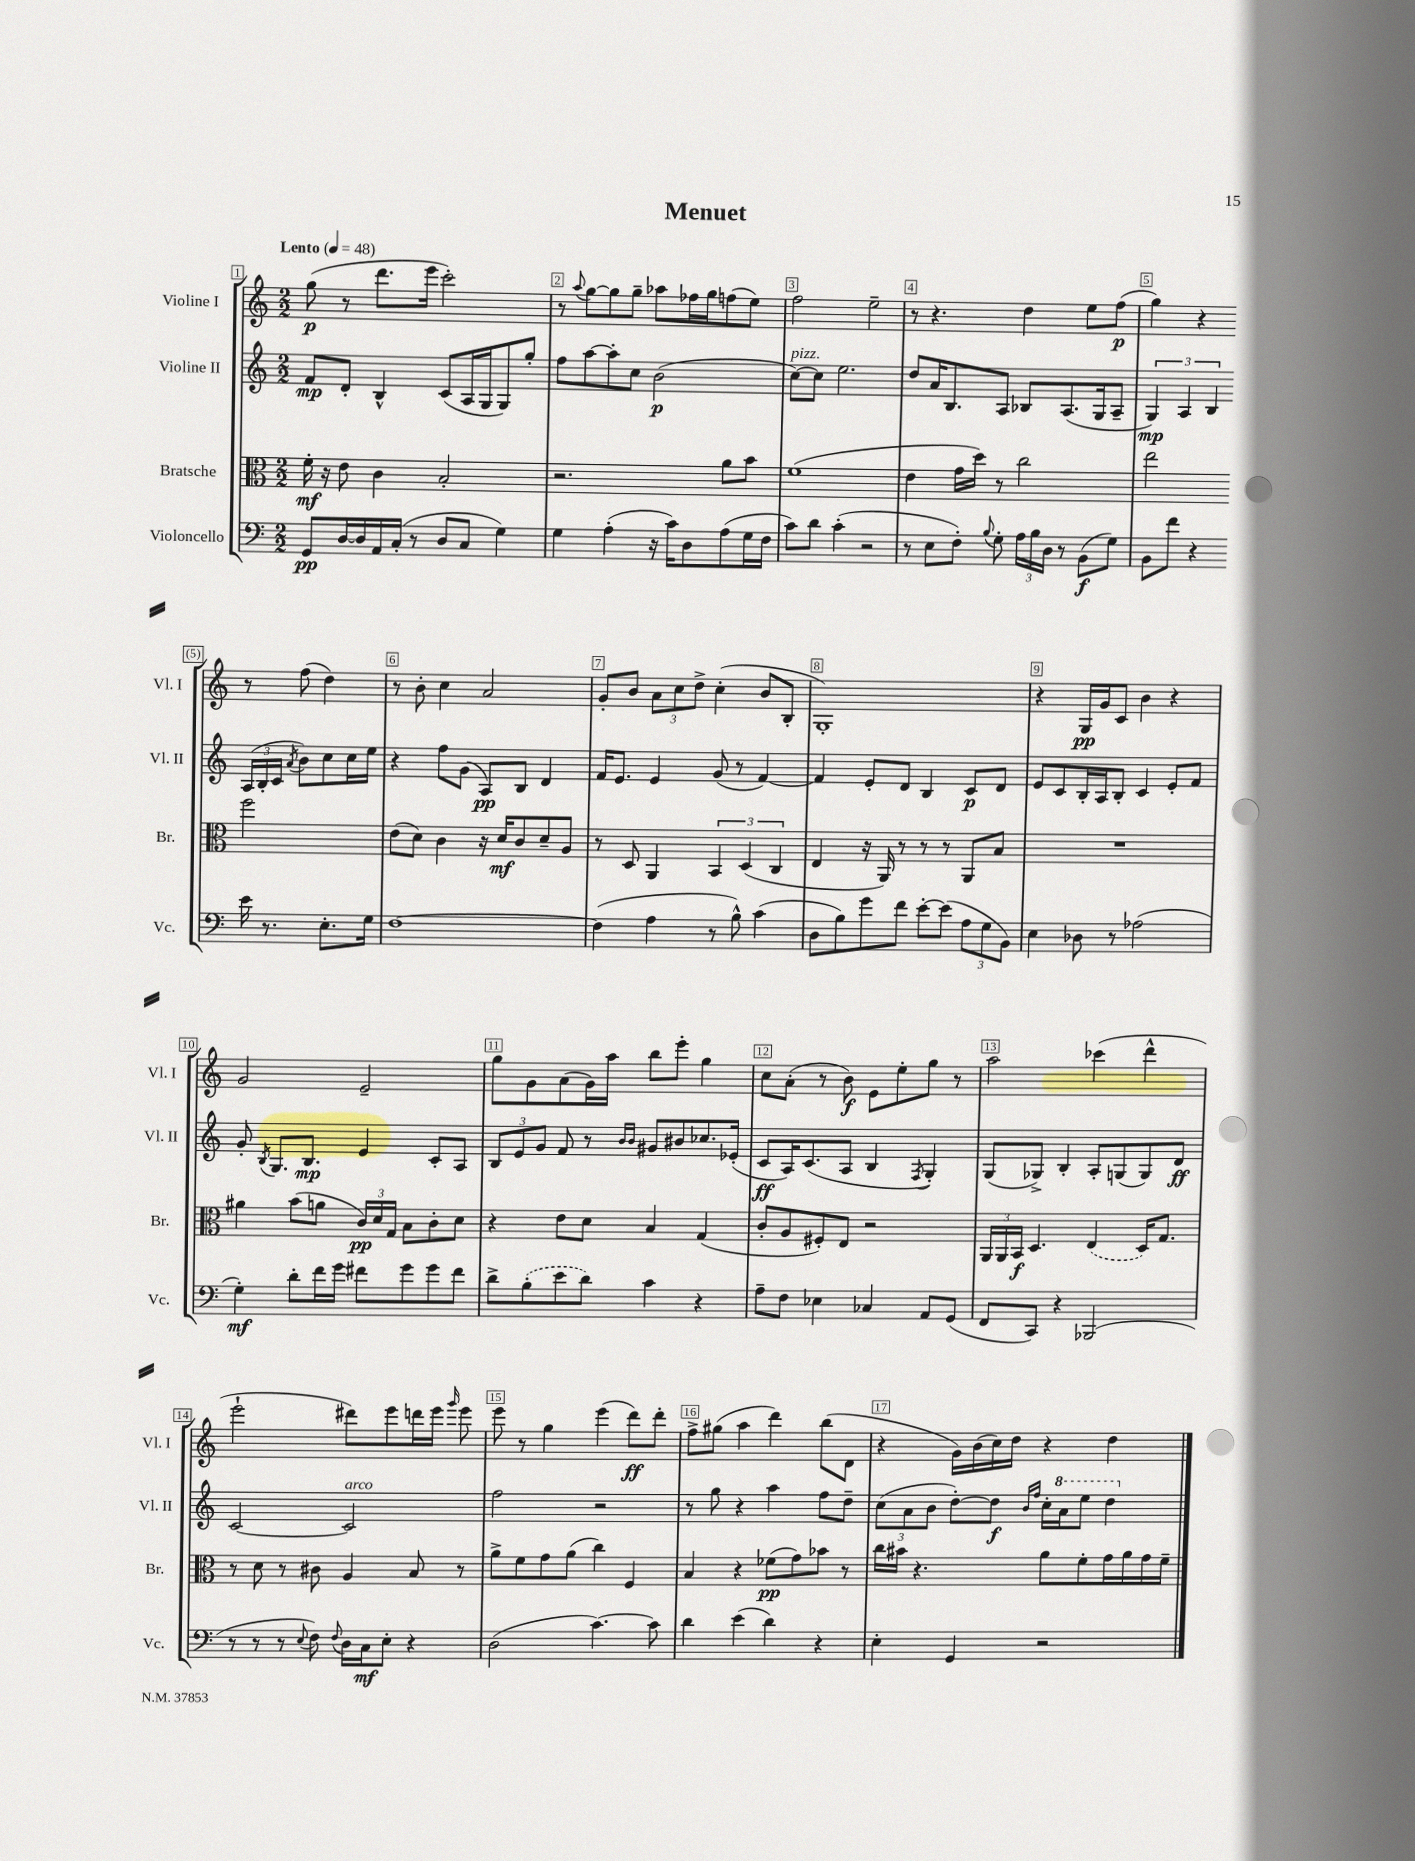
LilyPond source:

\header { title = "Menuet" }
<<
\new StaffGroup <<
\new Staff = "s0" \with { instrumentName = "Violine I" shortInstrumentName = "Vl. I" } {
    \clef treble \key c \major \numericTimeSignature \time 2/2 \tempo "Lento" 4 = 48
    \autoBeamOff g''8\p( r8 d'''8.[ e'''16] c'''2-.) |
    r8 \appoggiatura { a''8 } g''8[~ g''8 g''8]-- aes''8[ fes''16 g''16 f''8( e''8]) |
    f''2 e''2-- |
    r8 r4. d''4 e''8[ f''8]\p( |
    g''4) r4 r8 f''8( d''4) |
    r8 b'8-. c''4 a'2 |
    g'8[-. b'8] \tuplet 3/2 { a'8[ c''8 d''8]-> } c''4-.( b'8[ b8]-. |
    g1-.) |
    r4 g16[\pp g'16 c'8] b'4 r4 |
    g'2 e'2-- |
    g''8[ g'8 a'8( g'16) a''16] b''8[ e'''8]-. g''4 |
    c''8[ a'8]-.( r8 b'8\f) e'8[ e''8-. g''8] r8 |
    a''2 ces'''4( d'''4-^ |
    e'''2-! dis'''8[) e'''8 d'''16 e'''16] \grace { g'''16 } e'''8 |
    e'''8 r8 g''4 e'''4( d'''8[\ff) d'''8]-. |
    f''8[-> gis''8]( a''4 d'''4) b''8[( d'8] |
    r4 g'16[) b'16( c''16) d''16] r4 d''4 \bar "|." |
}
\new Staff = "s1" \with { instrumentName = "Violine II" shortInstrumentName = "Vl. II" } {
    \clef treble \key c \major \numericTimeSignature \time 2/2
    \autoBeamOff f'8[\mp d'8]-. b4-^ c'8[( a16 g16 g8) g''8]-. |
    f''8[ a''8~ a''8-. c''8] b'2\p( |
    c''8[~^\markup { \italic "pizz." }) c''8] e''2. |
    d''8[ a'16 b8. a8] bes8[ a8.( g16 a8]-- |
    \tuplet 3/2 { g4\mp) a4 b4 } \tuplet 3/2 { a16[( b16-. c'16] } \acciaccatura { a'8 } b'8[) c''8 c''16 e''16] |
    r4 f''8[ g'8]( a8[\pp) b8] d'4 |
    f'16[ e'8.] e'4 g'8( r8 f'4~) |
    f'4 e'8[-. d'8] b4 c'8[\p d'8] |
    e'8[ c'8 b16-. a16 b8]-. c'4 e'8[-. f'8] |
    g'8-. \acciaccatura { b8 } g8.[ b8.]\mp e'4 c'8[-. a8] |
    \tuplet 3/2 { b8[ e'8 g'8] } f'8 r8 \grace { b'16[ b'16] } gis'8[ bis'8 ces''8. ees'16]-.( |
    c'8[\ff a16) c'8.( a8] b4 \acciaccatura { f8 } g4-.) |
    g8[( ges8]->) b4-. a8[-. g8( g8) d'8]\ff |
    c'2~ c'2^\markup { \italic "arco" } |
    f''2 r2 |
    r8 g''8 r4 a''4 f''8[ d''8]-- |
    \tuplet 3/2 { c''8[( a'8 b'8] } d''8[~-.) d''8]\f \grace { b'16[ f''16] } c''16[-. \ottava #1 a''16 e'''8] d'''4 \ottava #0 \bar "|." |
}
\new Staff = "s2" \with { instrumentName = "Bratsche" shortInstrumentName = "Br." } {
    \clef alto \key c \major \numericTimeSignature \time 2/2
    \autoBeamOff f'16-.\mf r16 e'8 c'4 b2-. |
    r2. a'8[ b'8] |
    f'1( |
    e'4 g'16[ d''16]) r8 c''2 |
    e''2 f''2 |
    e'8[( d'8]) c'4 r16 d'16[\mf c'8 d'8-- a8] |
    r8 d8 a,4 \tuplet 3/2 { b,4 d4( c4 } |
    e4 r16 a,16) r8 r8 r8 a,8[ b8] |
    R1 |
    ais'4 b'8[( a'8] \tuplet 3/2 { c'16[\pp) d'16 g16] } b8[ c'8-. d'8] |
    r4 e'8[ d'8] b4 g4( |
    c'8[-. a8 fis8-.) e8] r2 |
    \tuplet 3/2 { a,16[ a,16 b,16]\f } d4. \once \slurDashed e4( d16[) g8.] |
    r8 d'8 r8 cis'8 a4 b8 r8 |
    a'8[-> f'8 g'8 a'8]( c''4) f4 |
    b4 r4 fes'8[\pp( g'8) bes'8] r8 |
    c''16[ bis'16] r4. a'8[ f'8-. g'16 a'16 g'16 f'16]-- \bar "|." |
}
\new Staff = "s3" \with { instrumentName = "Violoncello" shortInstrumentName = "Vc." } {
    \clef bass \key c \major \numericTimeSignature \time 2/2
    \autoBeamOff g,8[\pp d16~ d16 a,16 c16]-.( r8 d8[ c8] g4) |
    g4 a4-.( r16 c'16[) d8 a8( g16 f16] |
    c'8[) d'8] c'4-.( r2 |
    r8 e8[ f8]-.) \appoggiatura { b8 } g8-. \tuplet 3/2 { a16[ b16 d16] } r8 b,8[\f( g8]) |
    b,8[ f'8] r4 e'16 r8. e8.[-. g16] |
    f1~ |
    f4( a4 r8 b8-^) c'4( |
    d8[ b8) g'8 f'8] e'8[~-. e'8]( \tuplet 3/2 { a8[ g8 b,8]) } |
    e4 des8 r8 aes2( |
    g4-.\mf) d'8[-. f'16 g'16] fis'8[ g'8 g'8 fis'8] |
    d'8[-> \once \slurDashed b8-.( e'8 d'8]) c'4 r4 |
    a8[-- f8] ees4 ces4 a,8[ g,8]( |
    f,8[ c,8]) r4 bes,,2( |
    r8 r8 r8 \appoggiatura { e8 } f8) \appoggiatura { f8 } d16[ c16\mf e8]-. r4 |
    d2( c'4.~) c'8 |
    d'4 e'4( d'4) r4 |
    e4-. g,4 r2 \bar "|." |
}
>>
>>
\layout { \context { \Score \override BarNumber.break-visibility = ##(#f #t #t) barNumberVisibility = #all-bar-numbers-visible \override BarNumber.stencil = #(make-stencil-boxer 0.1 0.3 ly:text-interface::print) } }
